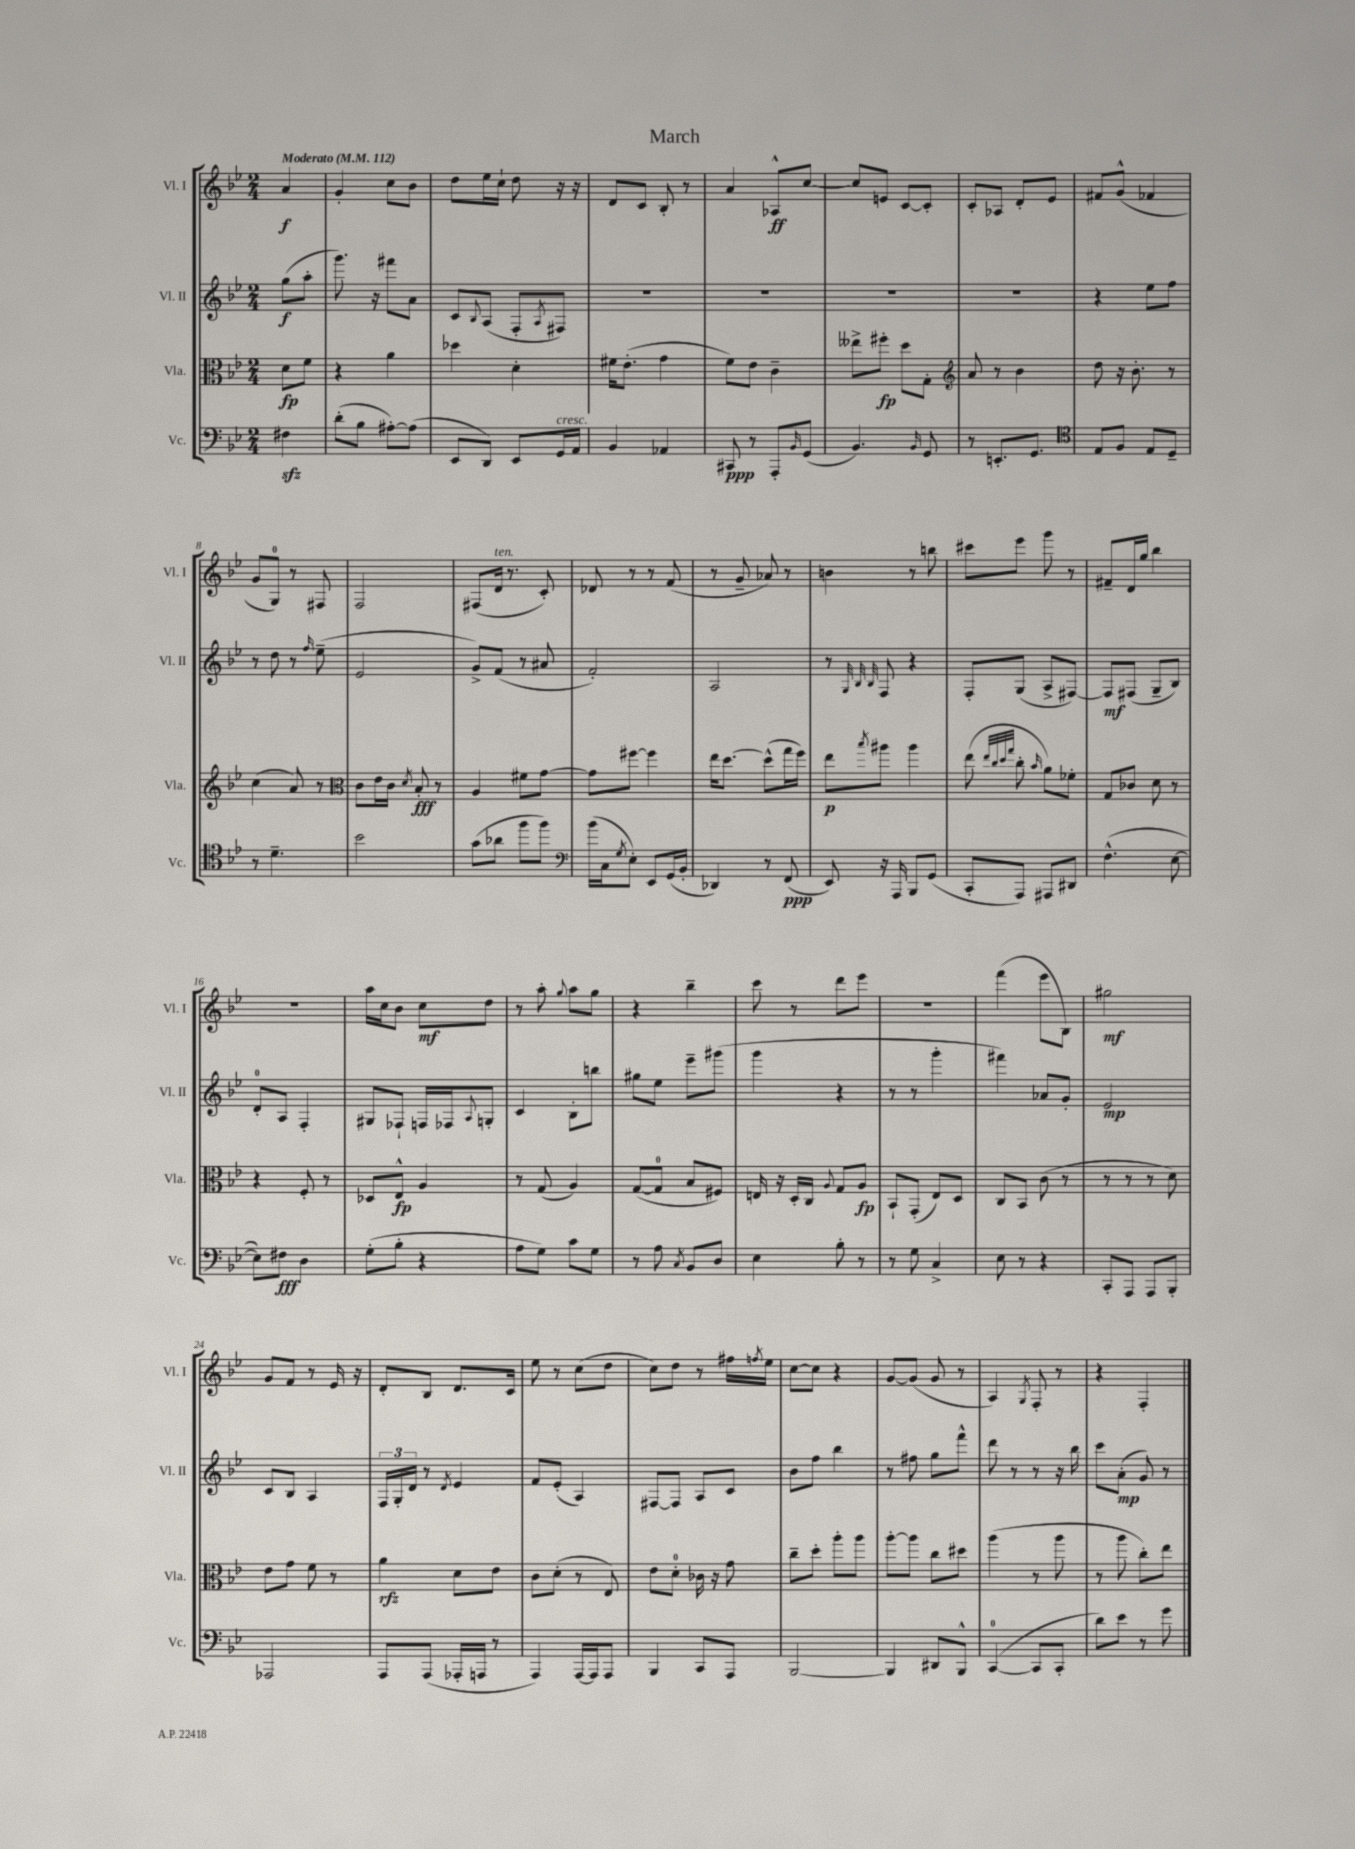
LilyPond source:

\header { title = "March" }
<<
\new StaffGroup <<
\new Staff = "s0" \with { instrumentName = "Vl. I" shortInstrumentName = "Vl. I" } {
    \clef treble \key bes \major \numericTimeSignature \time 2/4 \partial 4 \tempo "Moderato" 4 = 112
    a'4\f |
    g'4-. c''8 bes'8 |
    d''8 ees''16 c''16-! d''8 r16 r16 |
    d'8 c'8 bes8-. r8 |
    a'4 aes8-^\ff c''8~ |
    c''8 e'8 c'8~ c'8-. |
    c'8-. aes8 d'8-. ees'8 |
    fis'8 g'8-^( fes'4 |
    g'8 g8-0) r8 fis8 |
    f2 |
    fis8( d'16^\markup { \italic "ten." } r8. c'8-.) |
    des'8 r8 r8 f'8( |
    r8 g'8-- aes'8) r8 |
    b'4 r8 b''8 |
    cis'''8 ees'''8 g'''8 r8 |
    fis'8-- d'16 g''16 bes''4 |
    R2 |
    a''16 c''16 bes'8 c''8\mf d''8 |
    r8 a''8-. \appoggiatura { g''8 } a''8 g''8 |
    r4 bes''4-- |
    c'''8 r8 d'''8 ees'''8 |
    R2 |
    f'''4( ees'''8 bes8) |
    gis''2\mf |
    g'8 f'8 r8 ees'16 r16 |
    d'8-. bes8 d'8. c'16 |
    ees''8 r8 c''8( d''8 |
    c''8) d''8 r8 fis''16 \acciaccatura { f''8 } ees''16 |
    c''8~ c''8 r4 |
    g'8~ g'8( g'8 r8 |
    a4) \acciaccatura { g8 } f8-. r8 |
    r4 f4-. \bar "|." |
}
\new Staff = "s1" \with { instrumentName = "Vl. II" shortInstrumentName = "Vl. II" } {
    \clef treble \key bes \major \numericTimeSignature \time 2/4 \partial 4
    g''8\f( a''8-. |
    g'''8.) r16 fis'''8 a'8 |
    c'8 \appoggiatura { bes8 } a8( f8-. \acciaccatura { a8 } fis8) |
    R2 |
    R2 |
    R2 |
    R2 |
    r4 ees''8 f''8 |
    r8 d''8 r8 \grace { f''16 } ees''8--( |
    ees'2 |
    g'8->) f'8( r8 ais'8 |
    f'2-.) |
    a2 |
    r8 \grace { g32 bes32 bes32 } f8 r4 |
    f8-. g8( a8-> fis8~) |
    fis8\mf fis8( g8-- bes8) |
    d'8-0-. a8 f4-. |
    gis8 fes8-! f16 fes16 \appoggiatura { a8 } g8-. |
    c'4 bes8-. b''8 |
    gis''8 ees''8 ees'''8-- gis'''8( |
    g'''4 r4 |
    r8 r8 g'''4-. |
    fis'''4) aes'8 g'8-. |
    ees'2\mp |
    c'8 bes8 a4 |
    \tuplet 3/2 { f16 g16-. d'16 } r8 \acciaccatura { d'8 } ees'4 |
    f'8 ees'8-.( a4) |
    fis8~ fis8 a8 c'8 |
    bes'8 f''8 bes''4 |
    r8 fis''8 g''8 f'''8-^ |
    d'''8 r8 r8 r16 bes''16 |
    c'''8 a'8-.\mp( g'8) r8 \bar "|." |
}
\new Staff = "s2" \with { instrumentName = "Vla." shortInstrumentName = "Vla." } {
    \clef alto \key bes \major \numericTimeSignature \time 2/4 \partial 4
    d'8\fp f'8 |
    r4 a'4 |
    des''4 d'4-. |
    fis'16 ees'8.-.( g'4 |
    f'8) ees'8 c'4-- |
    eeses''8-> fis''8-.\fp d''8 g8-. |
    \clef treble a'8 r8 bes'4 |
    d''8 r16 bes'8.-. r8 |
    c''4( a'8) r8 |
    \clef alto c'8 ees'16 c'16 \acciaccatura { d'8 } bes8-.\fff r8 |
    a4 fis'8 g'8~ |
    g'8 fis''8~ fis''4 |
    ees''16 d''8.~ d''8-^( g''16 f''16) |
    ees''8\p \acciaccatura { bes''8 } ais''8 ais''4 |
    ees''8( \grace { ees''32 c''32 d''32 g''32 } c''8-. \grace { bes'16 } a'8) fes'8-. |
    g8 ces'8 d'8 r8 |
    r4 f8-. r8 |
    des8 ees8-^\fp a4 |
    r8 g8( a4) |
    g8~( g8-0 bes8 fis8) |
    e16 r16 d16-. c16 \appoggiatura { a8 } g8 a8\fp |
    bes,8-! g,8-.( ees8) d8 |
    c8 bes,8 c'8( r8 |
    r8 r8 r8 d'8) |
    ees'8 g'8 f'8 r8 |
    a'4\rfz d'8 ees'8 |
    c'8 d'8-.( r8 ees8) |
    ees'8 d'8-0-. ces'16 r16 g'8 |
    c''8-- d''8-. a''8-. a''8 |
    a''8~-. a''8 c''8 dis''8 |
    a''4( r8 a''8 |
    r8 a''8 c''8-.) ees''8 \bar "|." |
}
\new Staff = "s3" \with { instrumentName = "Vc." shortInstrumentName = "Vc." } {
    \clef bass \key bes \major \numericTimeSignature \time 2/4 \partial 4
    fis4\sfz |
    d'8-.( bes8 ais8~-.) ais8( |
    ees,8 d,8) ees,8 g,16^\markup { \italic "cresc." } a,16 |
    bes,4 aes,4 |
    cis,8\ppp r8 a,,8-. \grace { bes,16 } g,8( |
    bes,4.) \grace { bes,16 } g,8 |
    r8 e,8.-. g,8. |
    \clef tenor ees8 f8 ees8 d8-- |
    r8 d'4.-- |
    bes'2 |
    g'8( aes'8 f''8 f''8) |
    \clef bass bes'16( c16 \acciaccatura { g8 } ees8-.) ees,8 g,16( bes,16-. |
    des,4) r8 f,8\ppp( |
    ees,8) r16 a,,16 bes,,8 g,8( |
    c,8-. a,,8) ais,,8 dis,8 |
    f4.-^( ees8~ |
    ees8) fis8\fff d4 |
    g8-.( bes8-. r4 |
    a8 g8) c'8 g8 |
    r8 a8 \acciaccatura { c8 } bes,8 d8 |
    ees4 bes8-. r8 |
    r8 g8 c4-> |
    ees8 r8 r4 |
    c,8-. a,,8 a,,8 bes,,8-. |
    aes,,2 |
    a,,8 a,,8( aes,,16-. a,,16 r8 |
    a,,4) a,,16~ a,,16 a,,8 |
    bes,,4 c,8 a,,8 |
    bes,,2~ |
    bes,,4 dis,8 bes,,8-^ |
    c,4-0~( c,8 c,8-. |
    d'8) ees'8 r8 g'8 \bar "|." |
}
>>
>>
